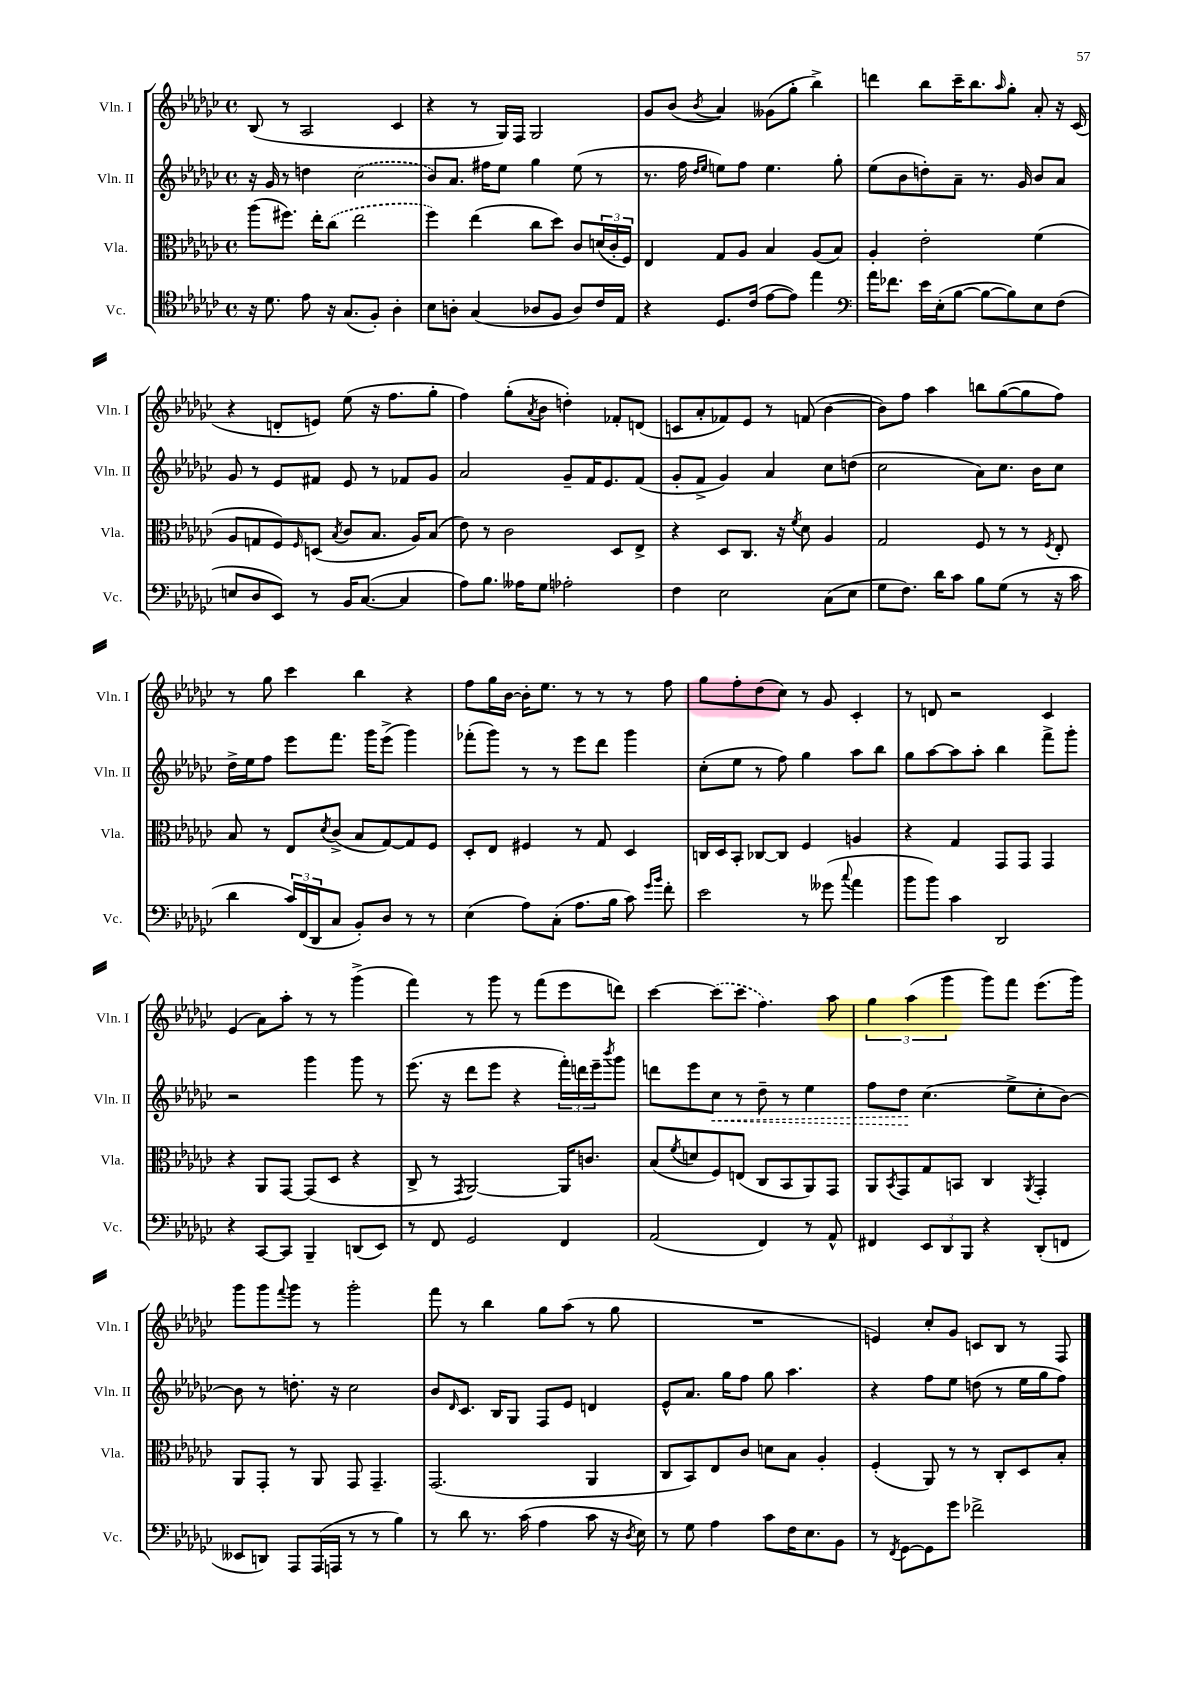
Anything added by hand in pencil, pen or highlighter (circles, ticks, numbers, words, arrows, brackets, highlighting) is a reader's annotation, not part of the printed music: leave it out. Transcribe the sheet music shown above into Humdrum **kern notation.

**kern	**kern	**kern	**kern
*staff4	*staff3	*staff2	*staff1
*clefC4	*clefC3	*clefG2	*clefG2
*k[b-e-a-d-g-c-]	*k[b-e-a-d-g-c-]	*k[b-e-a-d-g-c-]	*k[b-e-a-d-g-c-]
*M4/4	*M4/4	*M4/4	*M4/4
*met(c)	*met(c)	*met(c)	*met(c)
16r	(8aa-\L	16r	(8B-/
8.d-\	.	16g-/	.
.	8.ff#\J)	8r	8r
8e-\	.	4dd\	2A-/
.	16ee-'\LK	.	.
16r	(8cc-\J	.	.
(8.G-/L	.	.	.
.	2ee-\	(2cc-\	.
8F'/J)	.	.	.
4A-'\	.	.	4c-/
=	=	=	=
8B-\L	4ff\)	8b-/L)	4r
8A'\J	.	8.a-/J	.
(4G-/	(4ee-\	.	8r
.	.	16ff#\LK	.
.	.	8ee-\J	16G-/LL)
.	.	.	16F/JJ
8A-/L	8cc-\L	4gg-\	2G-/
8F/J	8dd-\J)	.	.
8A-/L)	8c-/L	(8ee-\	.
16c-/L	(24d/L	8r	.
.	24c-'/	.	.
16E-/JJ	.	.	.
.	24F/JJ)	.	.
=	=	=	=
4r	4E-/	8.r	8g-/L
.	.	.	(8b-/J
.	.	16ff\	.
.	.	16qqdd-/LL	.
.	.	16qqee-/JJ	8qb-/
8.D-/L	8G-/L	8ee\L)	4a-/)
.	8A-/J	8ff\J	.
(16c-/Jk	.	.	.
[8e-\L	4B-/	4.ee\	(8g--\L
8e-\]J)	.	.	8gg-'\J
4ee-\	(8A-/L	.	4bb-^\)
.	8B-/J)	8gg-'\	.
=	=	=	=
*clefF4	*	*	*
16a-\LK	4A-'/	(8ee-\L	4ddd\
8.f-\J	.	.	.
.	.	8b-\	.
16e-\LL	2e-'\	8dd'\)	8bb-\L
(16E-'\J	.	.	.
[8B-\J	.	8a-~\J	16ccc-~\K
.	.	.	8.bb-\
8B-\_L	.	8.r	.
.	.	.	16qqaa-/
8B-\])	.	.	8gg-'\J
.	.	16g-/	.
8E-\	(4f\	8b-/L	8a-'/
(8F\J	.	8a-/J	16r
.	.	.	(16c-/
=	=	=	=
8E/L	8A-/L	8g-/	4r
8D-/	8G/	8r	.
8EE-/J)	8F/)	8e-/L	8d'/L
.	16qqF/	.	.
8r	(8D/J	8f#/J	8e/J)
.	8qB-/	.	.
16BB-/LK	8c-/L	8e-/	(8ee-\
([8.C-/J	.	.	.
.	8.B-/J	8r	16r
.	.	.	8.ff\L
4C-/]	.	8f-/L	.
.	16A-/LK)	.	.
.	(8B-/J	8g-/J	8gg-'\J
=	=	=	=
8A-\L)	8e-\)	2a-/	4ff\)
8.B-\J	8r	.	.
.	2c-\	.	(8gg-'\L
16A--\LK	.	.	.
.	.	.	8qa-/
8G-\J	.	.	8b-\J
2A-'\	.	8g-~/L	4dd'\)
.	.	16f/K	.
.	.	8.e-/	.
.	8D-/L	.	8f-'/L
.	8E-^/J	(8f/J	(8d/J
=	=	=	=
4F\	4r	8g-'/L	8c/L
.	.	8f^/J	8a-'/
2E-\	8D-/L	4g-/)	8f-/)
.	8.C-/J	.	8e-/J
.	.	4a-/	8r
.	16r	.	.
.	8qf/	.	.
.	8d-\	.	(8f/
(8C-\L	4A-/	8cc-\L	[4b-\
8E-\J	.	(8dd\J	.
=	=	=	=
8G-\L	2G-/	2cc-\	8b-\]L)
8.F\J)	.	.	8ff\J
.	.	.	4aa-\
16d-\LK	.	.	.
8c-\J	.	.	.
8B-\L	8F/	8a-\L)	8bb\L
(8G-\J	8r	8.cc-\J	([8gg-\
8r	8r	.	8gg-\]
.	.	16b-\LK	.
.	8qF/	.	.
16r	8E-'/	8cc-\J	8ff\J)
16c-\	.	.	.
=	=	=	=
4d-\	8B-/	16dd-^\LL	8r
.	.	16ee-\J	.
.	8r	8ff\J	8gg-\
24c-/LL)	8E-/L	8eee-\L	4ccc-\
(24FF/	.	.	.
24DD-/J	.	.	.
.	8qd-/	.	.
8C-/J	(8c-^/J	8.fff\J	.
8BB-'/L)	8B-/L	.	4bb-\
.	.	16ggg-\LK	.
8D-/J	[8G-/)	(8eee-^\J	.
8r	8G-/]	4ggg-\)	4r
8r	8F/J	.	.
=	=	=	=
(4E-\	8D-'/L	(8fff-'\L	8ff\L
.	8E-/J	8ggg-\J)	16gg-\L
.	.	.	[16b-\JJ
8A-\L)	4F#/	8r	16b-'\]LK
.	.	.	8.ee-\J
(8C-'\J	.	8r	.
8.A-\L	8r	8eee-\L	8r
.	8G-/	8ddd-\J	8r
16B-\Jk	.	.	.
8c-\)	4D-/	4ggg-\	8r
16qqg-/LL	.	.	.
16qqb-/JJ	.	.	.
8f'\	.	.	8ff\
=	=	=	=
2e-\	16C/LL	(8cc-'\L	8gg-\L
.	16D-/J	.	.
.	8BB-'/J	8ee-\J	8ff'\
.	[8C-/L	8r	(8dd-\
.	8C-/]J	8ff\)	8cc-\J)
8r	4F/	4gg-\	8r
(8g--\	.	.	8g-/
8qqcc-/	.	.	.
4a-\	4A/	8aa-\L	4c-'/
.	.	8bb-\J	.
=	=	=	=
8b-\L	4r	8gg-\L	8r
8b-\J)	.	[8aa-\	8d/
4c-\	4G-/	8aa-\]	2r
.	.	8aa-'\J	.
2DD-/	8GG-/L	4bb-\	.
.	8GG-/J	.	.
.	4GG-/	8fff^\L	4c-/
.	.	8ggg-'\J	.
=	=	=	=
4r	4r	2r	(4e-/
[8CC-/L	8AA-/L	.	8a-\L)
8CC-/]J	[8GG-/J	.	8aa-'\J
4BBB-~/	(8GG-/]L	4ggg-\	8r
.	8D-/J	.	8r
(8DD/L	4r	8ggg-\	(4ggg-^\
8EE-/J)	.	8r	.
=	=	=	=
8r	8C-^/	(8.eee-\	4fff\)
8FF/	8r	.	.
.	.	16r	.
.	8qGG-/	.	.
2GG-/	[2AA-/)	8ddd-\L	8r
.	.	8eee-\J	8ggg-\
.	.	4r	8r
.	.	.	(8fff\L
4FF/	16AA-/]LK	24fff'\LL)	8eee-\
.	.	24ddd\	.
.	8.c/J	.	.
.	.	24eee-~\J	.
.	.	8qbbb-/	.
.	.	8ggg-\J	8ddd\J)
=	=	=	=
(2AA-/	(8B-/L	8ddd\L	[4ccc-\
.	8qf/	.	.
.	8d/	8eee-\	.
.	8F/)	8cc-\J	(8ccc-\]L
.	(8E/J	8r	8ccc-\J
4FF/)	8C-/L	8dd-~\	4.ff\)
.	8BB-/	8r	.
8r	8AA-/)	4ee-\	.
8AA-^^/	8GG-/J	.	8aa-\
=	=	=	=
4FF#/	8AA-/L	8ff\L	6gg-\
.	8qBB-/	.	.
.	8GG-/	8dd-\J	.
.	.	.	(6aa-\
12EE-/L	8G-/	(4.cc-\	.
12DD-/	.	.	6ggg-\
.	8BB/J	.	.
12BBB-/J	.	.	.
4r	4C-/	.	8ggg-\L)
.	.	8ee-^\L	8fff\J
.	8qAA-/	.	.
(8DD-'/L	4GG-'/	8cc-'\	(8.eee-\L
8FF/J	.	[8b-\J)	.
.	.	.	16ggg-\Jk)
=	=	=	=
8EE--/L	8AA-/L	8b-\]	8ggg-\L
8DD/J)	8GG-'/J	8r	8ggg-\
.	.	.	8qqfff/
8AAA-/L	8r	8.dd'\	8ggg-\J
(16AAA-/L	8AA-/	.	8r
16AAA/JJ	.	16r	.
8r	8GG-/	2cc-\	2ggg-'\
8r	4.GG-~/	.	.
4B-\)	.	.	.
=	=	=	=
8r	(2.GG-/	8b-/L	8fff\
.	.	16qqd-/	.
8d-\	.	8.c-/J	8r
8.r	.	.	4bb-\
.	.	16B-/LK	.
.	.	8G-/J	.
(16c-\	.	.	.
4A-\	.	8F/L	8gg-\L
.	.	8e-/J	(8aa-\J
8c-\	4AA-/	4d/	8r
16r	.	.	8gg-\
8qD-/	.	.	.
16E-\)	.	.	.
=	=	=	=
8r	8C-/L	8e-^^/L	1r
8G-\	8BB-/)	8.a-/J	.
4A-\	8E-/	.	.
.	.	16gg-\LK	.
.	8c-/J	8ff\J	.
8c-\L	8d\L	8gg-\	.
16F\K	8B-\J	4.aa-\	.
8.E-\	.	.	.
.	4A-'/	.	.
8BB-\J	.	.	.
=	=	=	=
8r	(4F'/	4r	4e/)
8qFF/	.	.	.
[8GG-\L	.	.	.
8GG-\]	8AA-/)	8ff\L	8cc-'/L
8g-\J	8r	8ee-\J	8g-/J
2f-^\	8r	(8dd\	8c/L
.	8C-'/L	8r	8B-/J
.	8D-/	16ee-\LL	8r
.	.	16gg-\J	.
.	8B-'/J	8ff\J)	8F/
==	==	==	==
*-	*-	*-	*-
